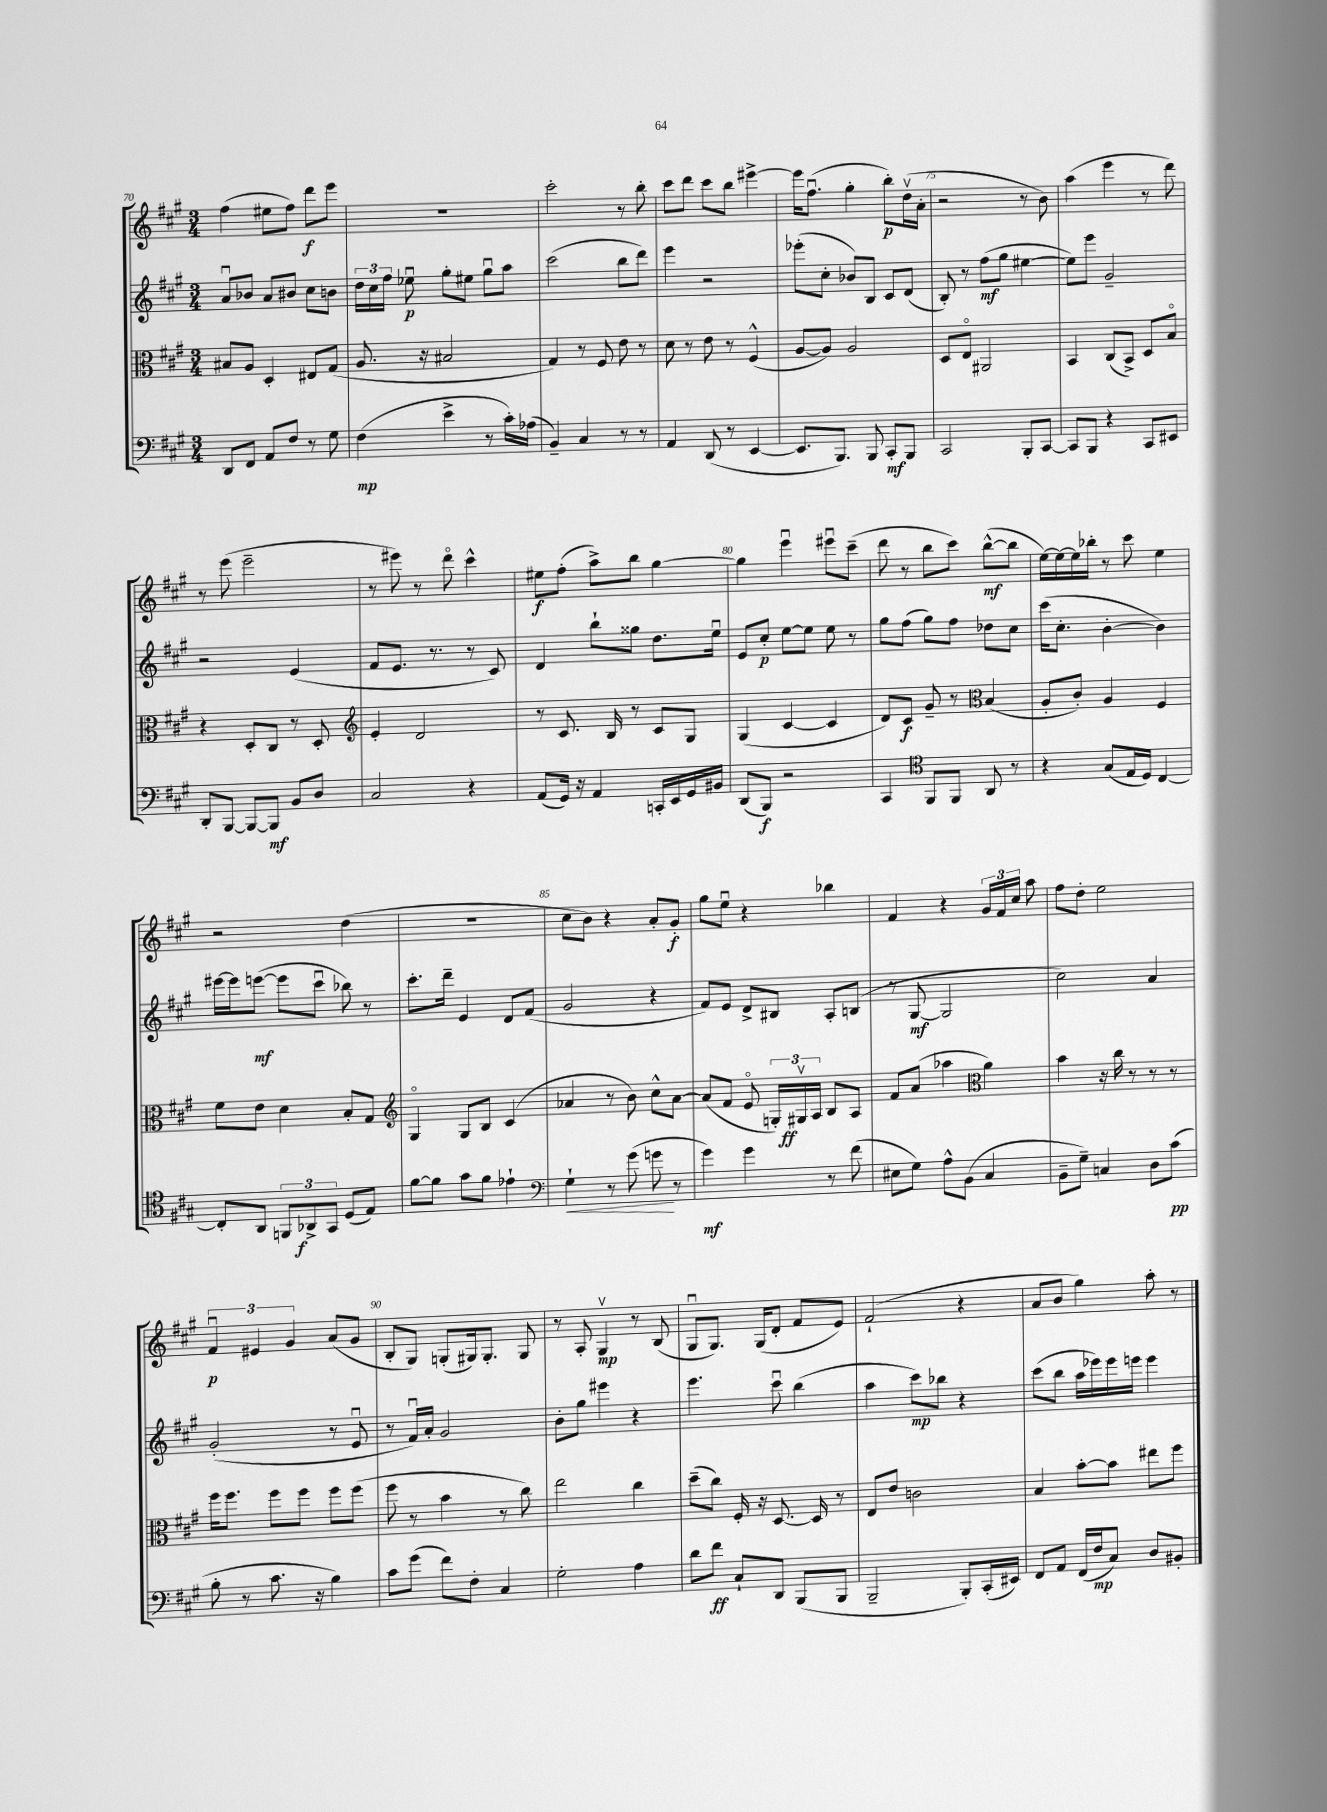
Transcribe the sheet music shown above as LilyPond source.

<<
\new StaffGroup <<
\new Staff = "s0" {
    \clef treble \key a \major \numericTimeSignature \time 3/4
    \autoBeamOff fis''4( eis''8[ fis''8]) d'''8[\f e'''8] |
    R2. |
    cis'''2-. r8 b''8-. |
    cis'''8[ d'''8] cis'''8[ b''8] eis'''4~-> |
    eis'''16[ fis''8.]\downbow( gis''4-. b''8[-.\p) d''16\upbow( a'16]-. |
    r2 r8 b'8) |
    a''4( e'''4 r8 d'''8) |
    r8 e'''8( e'''2-- |
    r8 eis'''8) r8 d'''8\flageolet cis'''4-^ |
    eis''8[\f fis''8]-.( a''8[->) b''8] gis''4~ |
    gis''4 e'''4\downbow eis'''8[\downbow cis'''8]--( |
    d'''8 r8 b''8[ cis'''8]) b''8[~-^\mf( b''8] |
    e''16[~) e''16~ e''16 bes''16]-. r8 cis'''8 e''4 |
    r2 d''4( |
    R2. |
    cis''8[ b'8]) r4 a'8[-. gis'8]-.\f |
    gis''8[ e''8]\downbow r4 bes''4 |
    fis'4 r4 \tuplet 3/2 { gis'16[ fis'16 cis''16] } a''8 |
    fis''8[ d''8]-. e''2 |
    \tuplet 3/2 { fis'4\downbow\p eis'4 gis'4 } a'8[( gis'8] |
    b8[-. gis8]) g8[-.( gis16) gis8.]-. gis8 |
    r8 a8-. gis4\upbow\mp r8 b8( |
    gis8[\downbow gis8.]) gis16[( d'8]-. fis'8[ e'8]) |
    fis'2-!( r4 |
    a'8[ b'8] gis''4) a''8-. r8 \bar "|." |
}
\new Staff = "s1" {
    \clef treble \key a \major \numericTimeSignature \time 3/4
    \autoBeamOff a'8[\downbow bes'8] a'8[ bis'8] cis''8[ b'8] |
    \tuplet 3/2 { d''16[ cis''16 fis''16] } ees''8\downbow\p gis''8[-. eis''8] gis''8[\downbow a''8] |
    cis'''2( b''8[ d'''8]) |
    e'''4 r2 |
    ees'''8[-.( cis''8]-. bes'8[) b8] cis'8[ d'8]( |
    b8-.) r8 fis''8[\mf( gis''8] eis''4~ |
    eis''8[) e'''8] gis'2-- |
    r2 e'4( |
    fis'8[ e'8.] r8. r8 cis'8) |
    d'4 b''8[-! gisis''8] d''8.[ e''16]\downbow |
    e'8[ cis''8]-.\p e''8[~ e''8] e''8 r8 |
    gis''8[ fis''8]( gis''8[) fis''8] des''8[ cis''8] |
    cis'''16[( cis''8.]-. b'4~-. b'4) |
    eis'''16[~ eis'''16 e'''8]~\mf( e'''8[ cis'''8]\downbow bes''8) r8 |
    cis'''8.[-. d'''16]-- e'4 d'8[ fis'8]( |
    gis'2 r4 |
    fis'8[) e'8] d'8[-> bis8] a8[-. b8]( |
    r8 gis8~\mf gis2 |
    cis''2) a'4 |
    gis'2-.( r8 e'8\downbow |
    r8 fis'16[\downbow) a'16]-. gis'2 |
    b'8[-. gis''8] eis'''4 r4 |
    e'''4. cis'''8\downbow b''4( |
    a''4 cis'''8[\mp) bes''8] r4 |
    cis'''8[( b''8] a''16[ ees'''16) ees'''16 e'''16] e'''4 \bar "|." |
}
\new Staff = "s2" {
    \clef alto \key a \major \numericTimeSignature \time 3/4
    \autoBeamOff bis8[ a8] d4-. eis8[ gis8]( |
    a8. r16 bis2 |
    gis4) r8 fis8 e'8 r8 |
    d'8 r8 e'8 r8 fis4-^( |
    a8[~ a8]) a2 |
    d8[ e8]\flageolet ais,2 |
    b,4 cis8[( b,8]->) d8[ b8]\flageolet |
    r4 d8[-. cis8] r8 d8-. |
    \clef treble e'4-. d'2 |
    r8 cis'8. b16 r8 cis'8[ gis8] |
    gis4( cis'4~ cis'4 |
    d'8[) cis'8]\f gis'8-- r8 \clef alto b4( |
    a8[-. cis'8]-.) a4 fis4 |
    fis'8[ e'8] d'4 b8[-. gis8] |
    \clef treble gis4\flageolet gis8[ b8] cis'4( |
    aes'4 r8 b'8) cis''8[-^ aes'8]~ |
    aes'8[( fis'8] e'8\flageolet \tuplet 3/2 { g16[-.) gis16\upbow\ff a16] } b8[ a8] |
    fis'8[ a'8]( aes''4 \clef alto a'4) |
    b'4 r16 cis''16 r8 r8 r8 |
    fis''16[ fis''8.] fis''8[ fis''8] fis''8[ fis''8]( |
    fis''8 r8 b'4 r8 cis''8) |
    e''2 cis''4 |
    d''8[--( cis''8]) fis16-. r16 d8.~ d16 r8 |
    e8[ e'8] c'2 |
    b4 b'8[~-. b'8] eis''8[ fis''8] \bar "|." |
}
\new Staff = "s3" {
    \clef bass \key a \major \numericTimeSignature \time 3/4
    \autoBeamOff d,8[ fis,8] a,8[ fis8] r8 gis8 |
    fis4\mp( e'4-> r8 cis'16[-.) aes16]( |
    b,4--) cis4 r8 r8 |
    a,4 d,8( r8 e,4~ |
    e,8.[ b,,8.]) b,,8 cis,8[-.\mf b,,8] |
    cis,2 b,,8[-. cis,8]~ |
    cis,8[ b,,8] r4 cis,8[ eis,8] |
    d,8[-. b,,8]~ b,,8[~ b,,8]\mf b,8[ d8] |
    cis2 r4 |
    a,8[( gis,16]) r16 a,4 c,16[-. e,16 gis,16 bis,16] |
    d,8[( b,,8]\f) r2 |
    cis,4 \clef tenor fis,8[ fis,8] a,8 r8 |
    r4 gis8[( e16 d16]) cis4~ |
    cis8[-. a,8] \tuplet 3/2 { f,8[ aes,8->\f gis,8] } d8[( e8]) |
    fis'8[~ fis'8] gis'8[ fis'8] ees'4-! |
    \clef bass gis4-!\< r8 gis'8( g'8\! r8 |
    gis'4\mf) gis'4 r8 fis'8( |
    eis8[ gis8]) a8[-^ b,8]( cis4 |
    b,8[-- gis8]--) c4 d8[ cis'8]\pp( |
    b8-. r8 cis'8. r16 b4) |
    cis'8[ gis'8]( fis'8[) fis8]-. cis4 |
    gis2-. a4 |
    d'8[ fis'8]\ff cis8[-! d,8] b,,8[( b,,8] |
    b,,2-- b,,8[-.) cis,16-.( eis,16]) |
    fis,8[ a,8] fis,16[( fis16\mp cis8]) d8[ bis,8]-. \bar "|." |
}
>>
>>
\layout { \context { \Score currentBarNumber = #70 \override BarNumber.break-visibility = ##(#f #t #t) barNumberVisibility = #(every-nth-bar-number-visible 5) } }
